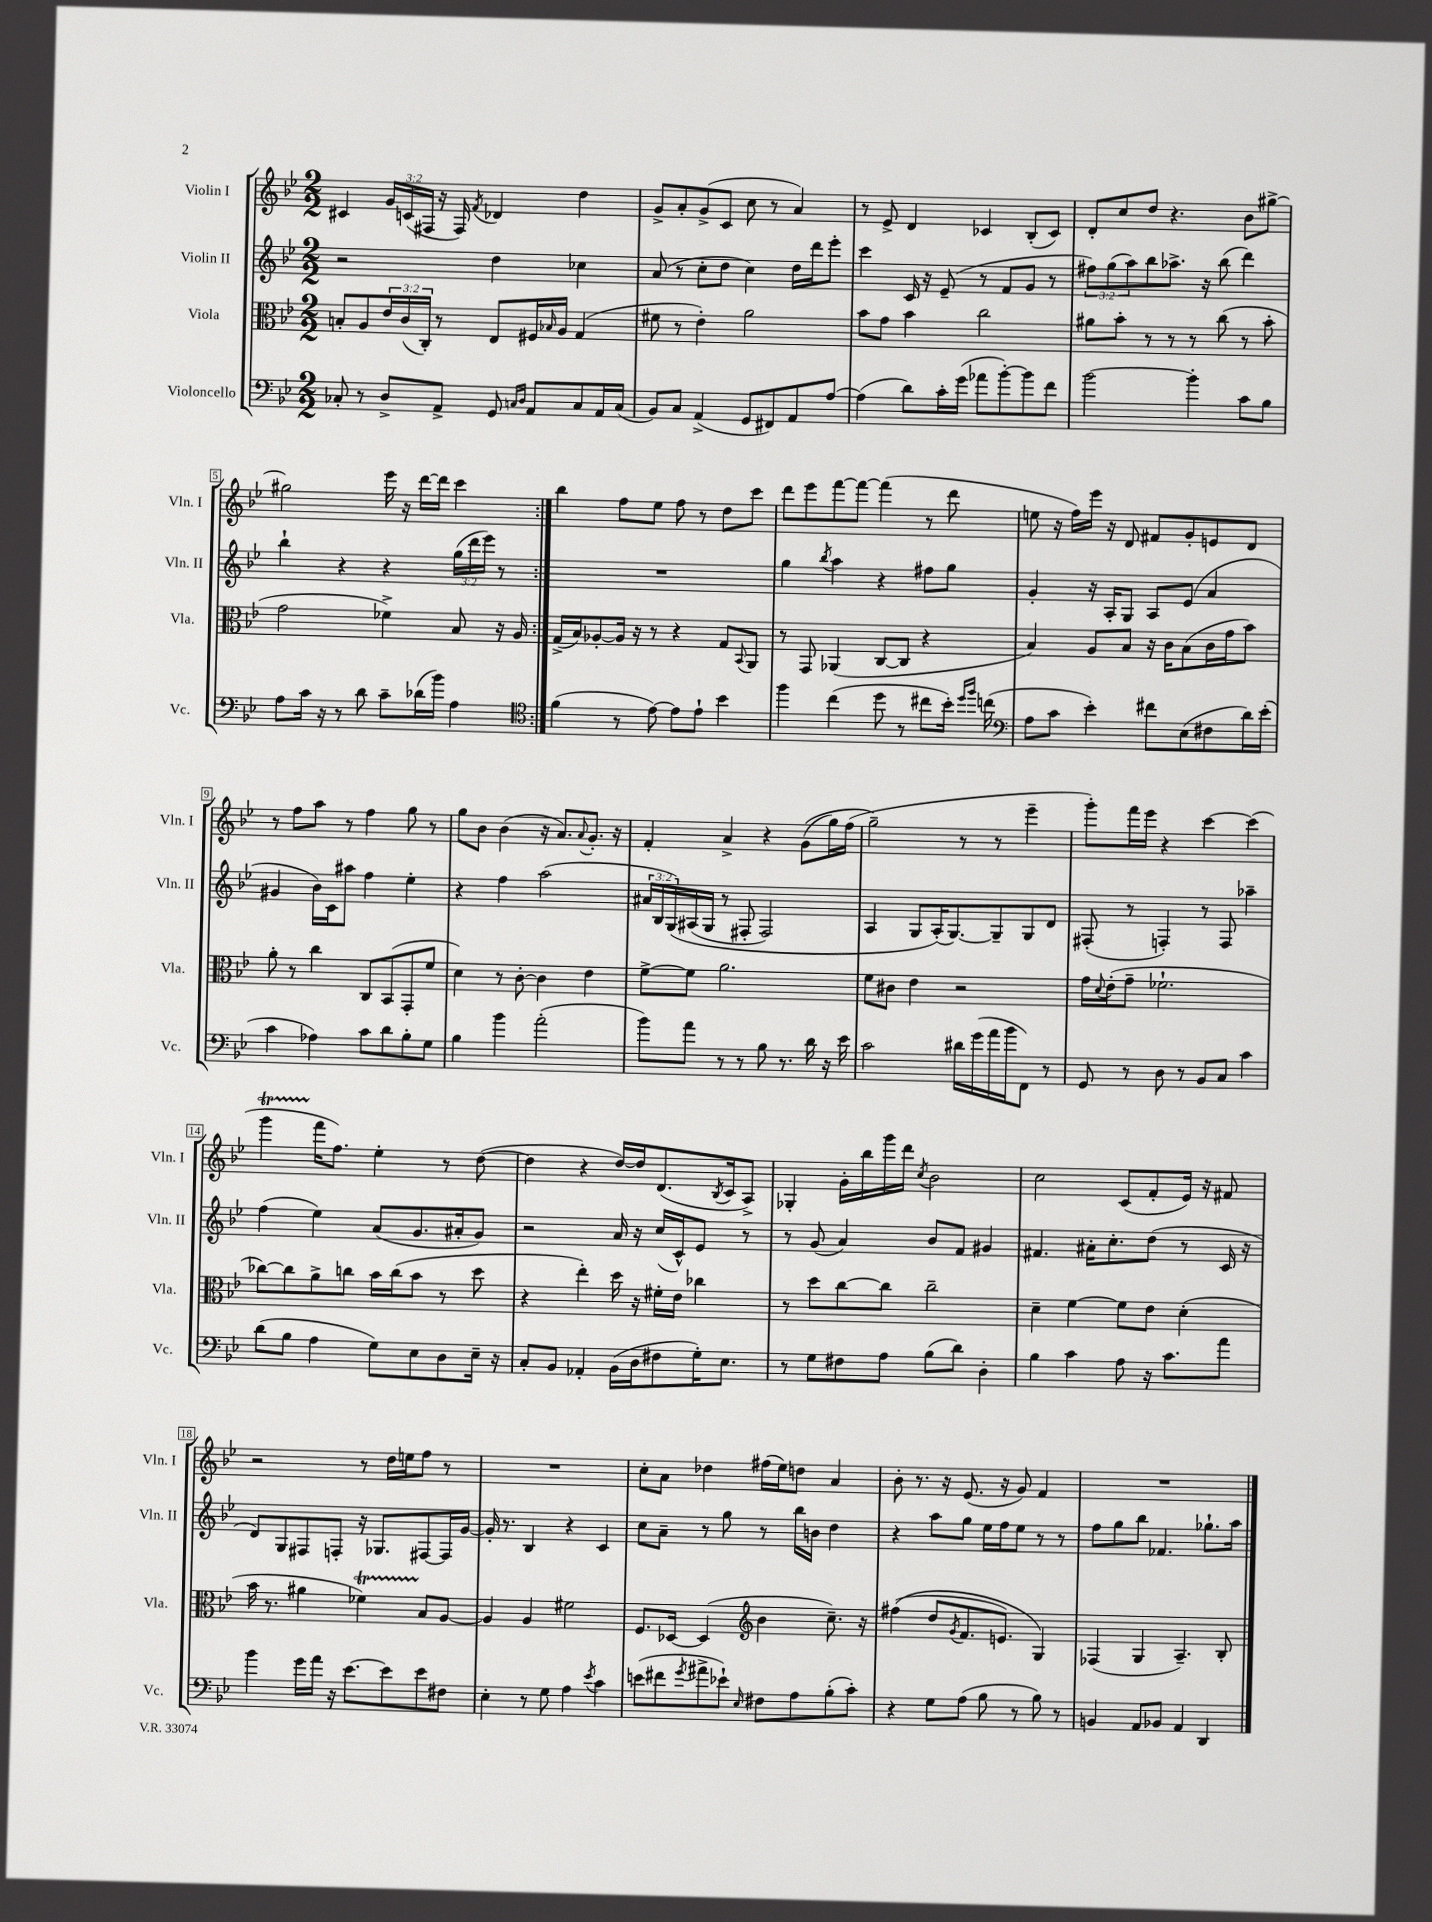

**kern	**kern	**kern	**kern
*part4	*part3	*part2	*part1
*staff4	*staff3	*staff2	*staff1
*I"Violoncello	*I"Viola	*I"Violin II	*I"Violin I
*I'Vc.	*I'Vla.	*I'Vln. II	*I'Vln. I
*clefF4	*clefC3	*clefG2	*clefG2
*k[b-e-]	*k[b-e-]	*k[b-e-]	*k[b-e-]
*M2/2	*M2/2	*M2/2	*M2/2
=1	=1	=1	=1
8C-X'/	8Bn'/L	2r	4c#X/
8r	8A/	.	.
8D^/L	24e-/L	.	24g/LL
.	(24c/	.	(24cn/
.	24C'/JJ)	.	24F#X/JJ
8AA^/J	8r	.	16r
.	.	.	16F#/)
.	.	.	8qf/
8GG/	8E-/L	4dd\	4d-X/
16qqCn/LL	.	.	.
16qqD/JJ	.	.	.
8AA/L	16F#X/L	.	.
.	16qqB-X/	.	.
.	16A/JJ	.	.
8C/	(4G/	4cc-X\	4dd\
16AA/L	.	.	.
(16C/JJ	.	.	.
=2	=2	=2	=2
8BB-/L)	8f#X\	(8a/	8g^/L
8C/J	8r	8r	8a'/
(4AA^/	4e-'\)	8cc'\L	(8g^/
.	.	8dd\J	8c/J
8GG/L	2a\	4cc\)	8cc\
8FF#X/)	.	.	8r
8AA/	.	16dd\LL	4a/)
.	.	16ddd\J	.
[8A/J	.	8eee-'\J	.
=3	=3	=3	=3
(4A\]	8b-\L	4ccc\	8r
.	8g\J	.	8e-^/
8d\L)	4b-\	16c/	4d/
.	.	16r	.
16c'\L	.	(8e-~/	.
(16g\JJ	.	.	.
8a-X\L	2cc\	8r	4c-X/
[8b-'\)	.	8f/L	.
8b-\]	.	8g/J	(8B-'/L
8f\J	.	8r	8c-/J)
=4	=4	=4	=4
[2b-\	8a#X\L	12ff#X\L)	8d'/L
.	.	(12gg\	.
.	8b-'\J	.	8cc/
.	.	12aa\)	.
.	8r	8bb-\	8dd/J
.	8r	8.aa-X^\J	4.r
4b-'\]	8r	.	.
.	.	16r	.
.	(8cc\	(8bb-\	.
8c\L	8r	4ddd\)	8b-\L
8B-\J	8b-'\	.	[8gg#X^\J
!!LO:LB:g=z
=5	=5	=5	=5
8A\L	2g\	4bb-`\	2gg#X\]
16c\Jk	.	.	.
16r	.	.	.
8r	.	4r	.
8d\	.	.	.
8c~\L	4f-X^\)	4r	16eee-\
.	.	.	16r
(16d-X\L	.	.	[16ddd\LL
16b-\JJ)	.	.	16ddd\JJ]
4A\	8B-/	(24gg\LL	4ccc\
.	.	24ddd\	.
.	.	24eee-\JJ)	.
.	16r	8r	.
.	16A/	.	.
=6:|!	=6:|!	=6:|!	=6:|!
*clefC4	*	*	*
(4f\	(16G^/LL	1r	4bb-\
.	16B-/J)	.	.
.	[8A-X'/	.	.
8r	16A-/Jk]	.	8ff\L
.	16r	.	.
[8e-\)	8r	.	8ee-\J
8e-\L]	4r	.	8ff\
8e-`\J	.	.	8r
4b-\	8G/L	.	8dd\L
.	8qqBB-/	.	.
.	8AA/J	.	8ccc\J
=7	=7	=7	=7
4ff\	8r	4gg\	8ddd\L
.	8GG/	.	8eee-\
.	.	8qbb-/	.
(4cc\	(4AA-X/	4aa\	[8fff\
.	.	.	8fff\J_
8dd\	[8C/L	4r	(4fff\]
8r	8C/J]	.	.
8cc#X\L	4r	8ff#X\L	8r
16b-'\Jk)	.	8gg\J	8ddd\
16qqdd/LL	.	.	.
16qqff/JJ	.	.	.
(16ccn\	.	.	.
=8	=8	=8	=8
*clefF4	*	*	*
8A\L	4B-/)	4g'/	8een\
8c\J	.	.	16r
.	.	.	16ff\LL)
4e-'\)	8A/L	16r	16eee-\JJ
.	.	16A'/KL	16r
.	8B-/J	8G/J	8d/
8f#X\L	16r	8A/L	8f#X/L
.	16c\KL	.	.
(8E-\	(8B-\	(8e-/J	8g'/
8F#X\	16c\L	4a/	8en/
.	16g\J	.	.
16d\L)	8b-\J)	.	8d/J
(16e-'\JJ	.	.	.
!!LO:LB:g=z
=9	=9	=9	=9
4c\	8a'\	4g#X/	8r
.	8r	.	8ff\L
4A-X\)	4cc\	16b-\LL)	8aa\J
.	.	16c\J	.
.	.	8aa#X\J	8r
8c\L	8C/L	4ff\	4ff\
8d\	(8BB-/	.	.
8B-'\	8GG'/	4ee-'\	8gg\
8G\J	8f/J	.	8r
=10	=10	=10	=10
4B-\	4d\)	4r	8gg\L
.	.	.	8b-\J
4b-\	8r	4ff\	(4b-\
.	[8c'\	.	.
(2a'\	4c\]	(2aa\	16r
.	.	.	8.a/L)
.	.	.	8qqa/
.	4e-\	.	8.g'/J
.	.	.	16r
=11	=11	=11	=11
8b-\L)	[8f^\L	24a#X/LL	4f'/
.	.	24B-/	.
.	.	(24G/)	.
8a\J	8f\J]	(16A#X/	.
.	.	16G/JJ	.
8r	2.a\	8r	4a^/
8r	.	8F#X'/	.
8B-\	.	2F#/)	4r
8.r	.	.	.
.	.	.	((8g\L
16d\	.	.	.
16r	.	.	16gg\L)
16e-\	.	.	(16ff\JJ
=12	=12	=12	=12
2c\	8f\L	4A/	2gg~\)
.	8c#X\J	.	.
.	4e-\	8G/L	.
.	.	(16A'/K)	.
.	.	[8.G/)	.
16d#X\LL	2r	.	8r
(16g\	.	.	.
16a\	.	8G~/]	8r
16b-\J	.	.	.
8FF\J)	.	8G/	4eee-~\
8r	.	8d/J	.
=13	=13	=13	=13
8GG/	16g\LL	(8F#X'/	8ggg'\L)
.	8qqd/	.	.
.	(16e-'\J	.	.
8r	8g~\J	8r	16fff\L
.	.	.	16eee-\JJ
8D\	2.f-X`\	4Fn'/)	4r
8r	.	.	.
8BB-/L	.	8r	[4ccc\
8C/J	.	8F/	.
4c\	.	4aa-X~\	(4ccc\]
!!LO:LB:g=z
=14	=14	=14	=14
(8d\L	[8cc-X\L)	(4ff\	4gggT\
8B-\J	8cc-\]	.	.
4A\	8a^\	4ee-\)	16fff\KL
.	.	.	8.ff\J)
.	8ccn\J	.	.
8G\L)	16b-\LL	(8a/L	4ee-'\
.	(16cc\J	.	.
8E-\	8b-\J	8.g/	.
8D\	8r	.	8r
.	.	16a#X'/k	.
16E-~\Jk	8dd\	8g/J)	([8dd\
16r	.	.	.
=15	=15	=15	=15
8C'/L	4r	2r	4dd\]
8BB-/J	.	.	.
4AA-X'/	4ee-'\)	.	4r
(16BB-\LL	16dd\	16a/	[16dd/LL)
16D\J	16r	16r	16dd/J]
8F#X\	16f#X'\LL	(16cc/LL	(8.d/
.	16e-\JJ	16c^^/J)	.
16G'\K)	4cc-X\	8e-/J	.
.	.	.	8qB-/
8.E-\J	.	.	16c/k
.	.	8r	8A^/J)
=16	=16	=16	=16
8r	8r	8r	4G-X'/
8G\L	8dd\L	(8g/	.
8F#X\	[8cc\	4a/)	16g'\LL
.	.	.	16bb-\
8A\J	8cc\J]	.	16ggg\
.	.	.	16ddd\JJ
.	.	.	8qcc/
(8B-\L	2cc~\	8b-/L	2b-\
8d\J)	.	8f/J	.
4D'\	.	4g#X/	.
=17	=17	=17	=17
4B-\	4d~\	4.f#X/	2cc\
4c\	[4f\	.	.
.	.	16a#X'\KL	.
.	.	8.cc'\	.
8A\	8f\L]	.	(8c/L
16r	8e-\J	(8dd\J	8f'/
8.c\L	.	.	.
.	(4d'\	8r	16e-/Jk)
.	.	.	16r
8a\J	.	16c/	8f#X/
.	.	16r	.
!!LO:LB:g=z
=18	=18	=18	=18
4b-\	16b-\	8d/L)	2r
.	8.r	.	.
.	.	8G/	.
16g\LL	4a#X\	8F#X/	.
16a\JJ	.	.	.
16r	.	8Fn'/J	.
[8.e-\L	.	.	.
.	4f-XT\)	16r	8r
.	.	8.G-X/L	.
8e-\]	.	.	16dd\LL
.	.	.	16een\J
8e-\	8B-/L	[8F#X/	8ff\J
8F#X\J	[8A/J	16F#/L]	8r
.	.	[16g/JJ	.
=19	=19	=19	=19
4E-'\	4A/]	16g'/]	1r
.	.	8.r	.
8r	4A/	4B-/	.
8G\	.	.	.
4A\	2f#X\	4r	.
8qe-/	.	.	.
4c\	.	4c/	.
=20	=20	=20	=20
(8en\L	8.F/L	8cc\L	8cc'\L
8f#X\	.	8a~\J	8a\J
.	[16D-X/Jk	.	.
8qg/	.	.	.
8a#X^\	(4D-/]	8r	4dd-X\
8e-X`\J)	.	8gg\	.
16qqE-/	.	.	.
*	*clefG2	*	*
8F#X\L	4b-\	8r	(16ff#X\LL
.	.	.	16ee-\J)
8A\	.	16bb-\LL	8ddn\J
.	.	16bn\JJ	.
(8B-'\	8.cc~\)	4dd\	4a/
8c'\J)	.	.	.
.	16r	.	.
=21	=21	=21	=21
4r	((4ff#X\	4r	8b-'\
.	.	.	8.r
8G\L	8dd/L	8aa\L	.
.	.	.	16r
.	8qg/	.	.
(8A\J	8.f/	8gg\J	(8.e-/
8B-\	.	16ee-\LL	.
.	8.en/J)	16ff\J	16r
8r	.	8ee-\J	8g/)
8B-\)	4G/)	8r	4f/
8r	.	8r	.
=22	=22	=22	=22
4BBn/	(4F-X/	8ff\L	1r
.	.	8gg\	.
8AA/L	4G/	8bb-\J	.
8BB-X/J	.	4.f-X/	.
4AA/	4.A~/)	.	.
4DD/	.	8.gg-X`\L	.
.	8B-'/	.	.
.	.	16aa\Jk	.
==	==	==	==
*-	*-	*-	*-
